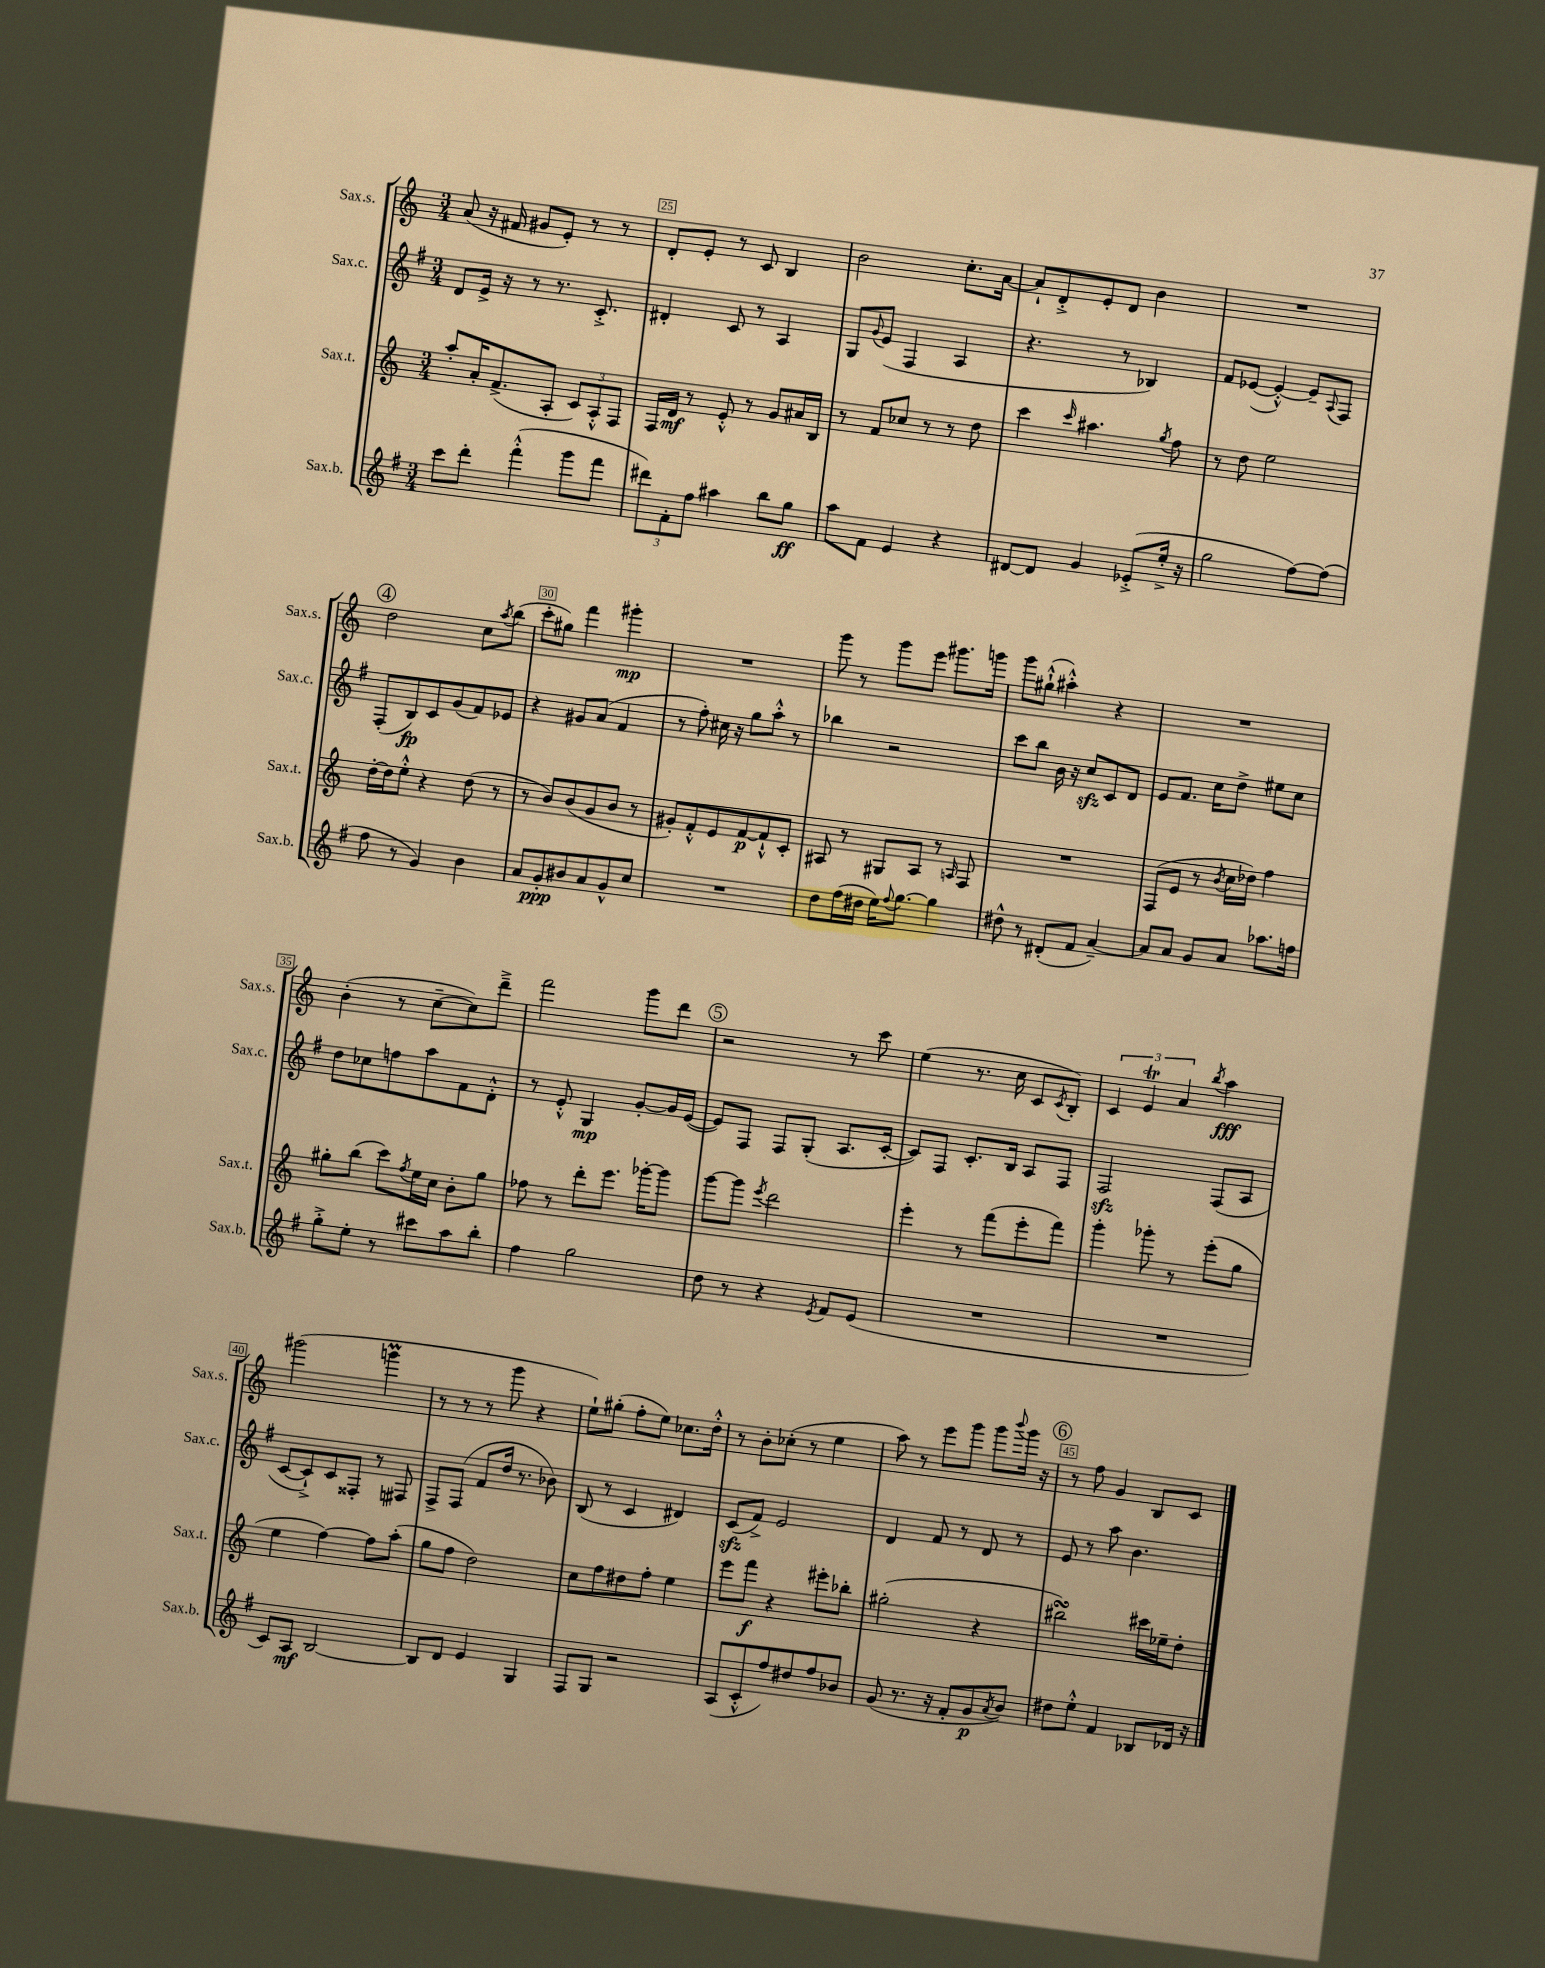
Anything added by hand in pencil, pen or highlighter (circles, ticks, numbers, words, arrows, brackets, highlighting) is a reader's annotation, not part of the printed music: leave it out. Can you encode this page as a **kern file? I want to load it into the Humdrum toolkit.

**kern	**kern	**kern	**kern
*staff4	*staff3	*staff2	*staff1
*clefG2	*clefG2	*clefG2	*clefG2
*k[f#]	*k[]	*k[f#]	*k[]
*M3/4	*M3/4	*M3/4	*M3/4
8ccc	8aa'	8d	(8a
8ddd'	16a'	16e^	16r
.	(8.f^	16r	16f#
(4fff#'^^	.	8r	8g#
.	8A'	8.r	8e')
8ggg	12c)	.	8r
.	.	8.c'^	.
.	12A'^^	.	.
8fff#	.	.	8r
.	12F	.	.
=	=	=	=
12ddd#)	16F	4d#'	8d'
.	16d	.	.
12f#'	.	.	.
.	8r	.	8e'
12ff#	.	.	.
4aa#	8e'^^	8c	8r
.	8r	8r	8c
8bb	8g	4A	4B
8gg	16a#	.	.
.	16B	.	.
=	=	=	=
8aa	8r	8G	2b
.	.	8qqg	.
8f#	8f	(8e	.
4e	8cc-	4F#	.
.	8r	.	.
4r	8r	4A	8.cc'
.	8dd	.	.
.	.	.	[16a
=	=	=	=
[8d#	4ccc	4.r	8a`]
8d#]	.	.	8d'^
.	16qqccc	.	.
4g	4.aa#	.	8e'
.	.	8r	8d
(8e-'^	.	4B-)	4b
.	8qgg	.	.
16ee'^	8ff	.	.
16r	.	.	.
=	=	=	=
2gg	8r	8f#	2.r
.	8dd	([8e-	.
.	2ee	4e-'^^_)	.
[8ff#)	.	8e-~]	.
.	.	8qqA	.
(8ff#]	.	8F#	.
=	=	=	=
8ff#	[16dd'	(8F#'	2dd
.	16dd]	.	.
8r	8ee'^^	8B)	.
4g)	4r	8c	.
.	.	(8g	.
4b	(8dd	8f#)	8cc
.	.	.	8qaa
.	8r	8e-	(8bb
=	=	=	=
8a	8r	4r	8ccc'
8g'	8b)	.	8gg#)
8b#	(8b	8g#	4fff
8a	8g	(8a	.
8g^^	8b	4f#	4ggg#'
8cc	8r	.	.
=	=	=	=
2.r	8g#')	8r	2.r
.	8f'^^	8ff#')	.
.	8e	16cc#	.
.	.	16r	.
.	[8f	8gg	.
.	8f`^^]	8aa'^^	.
.	8c'	8r	.
=	=	=	=
8dd	8A#	4bb-	8ggg
(16ff#	8r	.	8r
16dd#	.	.	.
16ee)	8G#	2r	8ggg
8qqff#	.	.	.
[8.gg	.	.	.
.	8A#	.	8eee
4gg]	8r	.	8.ggg#
.	16qqA	.	.
.	8F	.	.
.	.	.	16ggg
=	=	=	=
8dd#^^	2.r	8ccc	8ggg
8r	.	8bb	(8gg#`^^
(8d#'	.	16b	4aa#'^^)
.	.	16r	.
8f#	.	8cc	.
[4a~)	.	8c	4r
.	.	8d	.
=	=	=	=
8a]	(8F	8e	2.r
8a	8e	8.f#	.
8g	8r	.	.
.	.	16cc	.
.	8qb	.	.
8a	16cc	8dd^	.
.	16dd-)	.	.
8.aa-	4ff	8ee#	.
.	.	8cc	.
16ff	.	.	.
=	=	=	=
8gg'^	8gg#'	8dd	(4b'
8ee'	(8bb	8cc-	.
8r	8ccc)	8ff	8r
.	8qff	.	.
8ccc#	16ee	8aa	[8cc~
.	16cc	.	.
8aa	8b'	8f#	8cc])
8bb'	8gg#	8d'^^	8ddd~^
=	=	=	=
4ff#	8ff-	8r	2fff
.	8r	8e'^^	.
2gg	8ddd'	4G	.
.	8.eee	.	.
.	.	[8g'	8ggg
.	[16ggg-'	.	.
.	8ggg-]	16g]	8ddd
.	.	([16e	.
=	=	=	=
8dd	[8ggg	8e])	2r
8r	8ggg]	8F#	.
.	8qeee	.	.
4r	2ddd	8F#	.
.	.	(8G'	.
8qe	.	.	.
8f#	.	8.A	8r
(8e	.	.	8ccc
.	.	[16c'	.
=	=	=	=
2.r	4eee'	8c])	(4ee
.	.	8F#	.
.	8r	8.c'	8.r
.	(8fff	.	.
.	.	16B	16cc
.	8eee'	8A	8c
.	.	.	8qc
.	8fff)	8F#	8B')
=	=	=	=
2.r	4ggg'	2F#	6c
.	.	.	6e
.	8ggg-'	.	.
.	.	.	6a
.	8r	.	.
.	.	.	8qbb
.	(8eee'	(8F#	4aa
.	8gg	8A	.
=	=	=	=
8c)	4ee	[8c	(2ggg#
8A	.	8c`^])	.
[2B	[4ff)	8c	.
.	.	8F##'	.
.	8ff]	8r	4ggg
.	(8aa'	8F#	.
=	=	=	=
8B]	8gg	8F#^	8r
8d	8ff	(8F#	8r
4e	2dd)	8f#	8r
.	.	16dd	8ggg
.	.	8.r	.
4G	.	.	4r
.	.	8b-)	.
=	=	=	=
8F#	8cc	(8B	8ee`)
8G	8ff	8r	(8gg#'
2r	8dd#	4c	8ff'
.	8ff'	.	8ee)
.	4ee	4d#)	8.cc-
.	.	.	16dd'^^
=	=	=	=
(8A	8eee	(8c	8r
8c'^^	8fff	8f#^)	8b'
8ff#)	4r	2e	(8cc-'
8dd#	.	.	8r
8ff#	8eee#'	.	4ee
8b-	8bb-'	.	.
=	=	=	=
(8g	(2gg#'	4d	8aa)
8.r	.	.	8r
.	.	8f#	8eee
16r	.	.	.
8f#'	.	8r	8ggg
8g	4r	8d	8ggg
8qa	.	.	8qqbbb
8b)	.	8r	16ggg
.	.	.	16r
=	=	=	=
8dd#	2bb#)	8e	8r
8ee'^^	.	8r	8ff
4f#	.	8aa	4g
.	.	4.b	.
8B-	16ccc#	.	8B
.	16ee-~	.	.
16d-	8dd'	.	8c
16r	.	.	.
==	==	==	==
*-	*-	*-	*-
